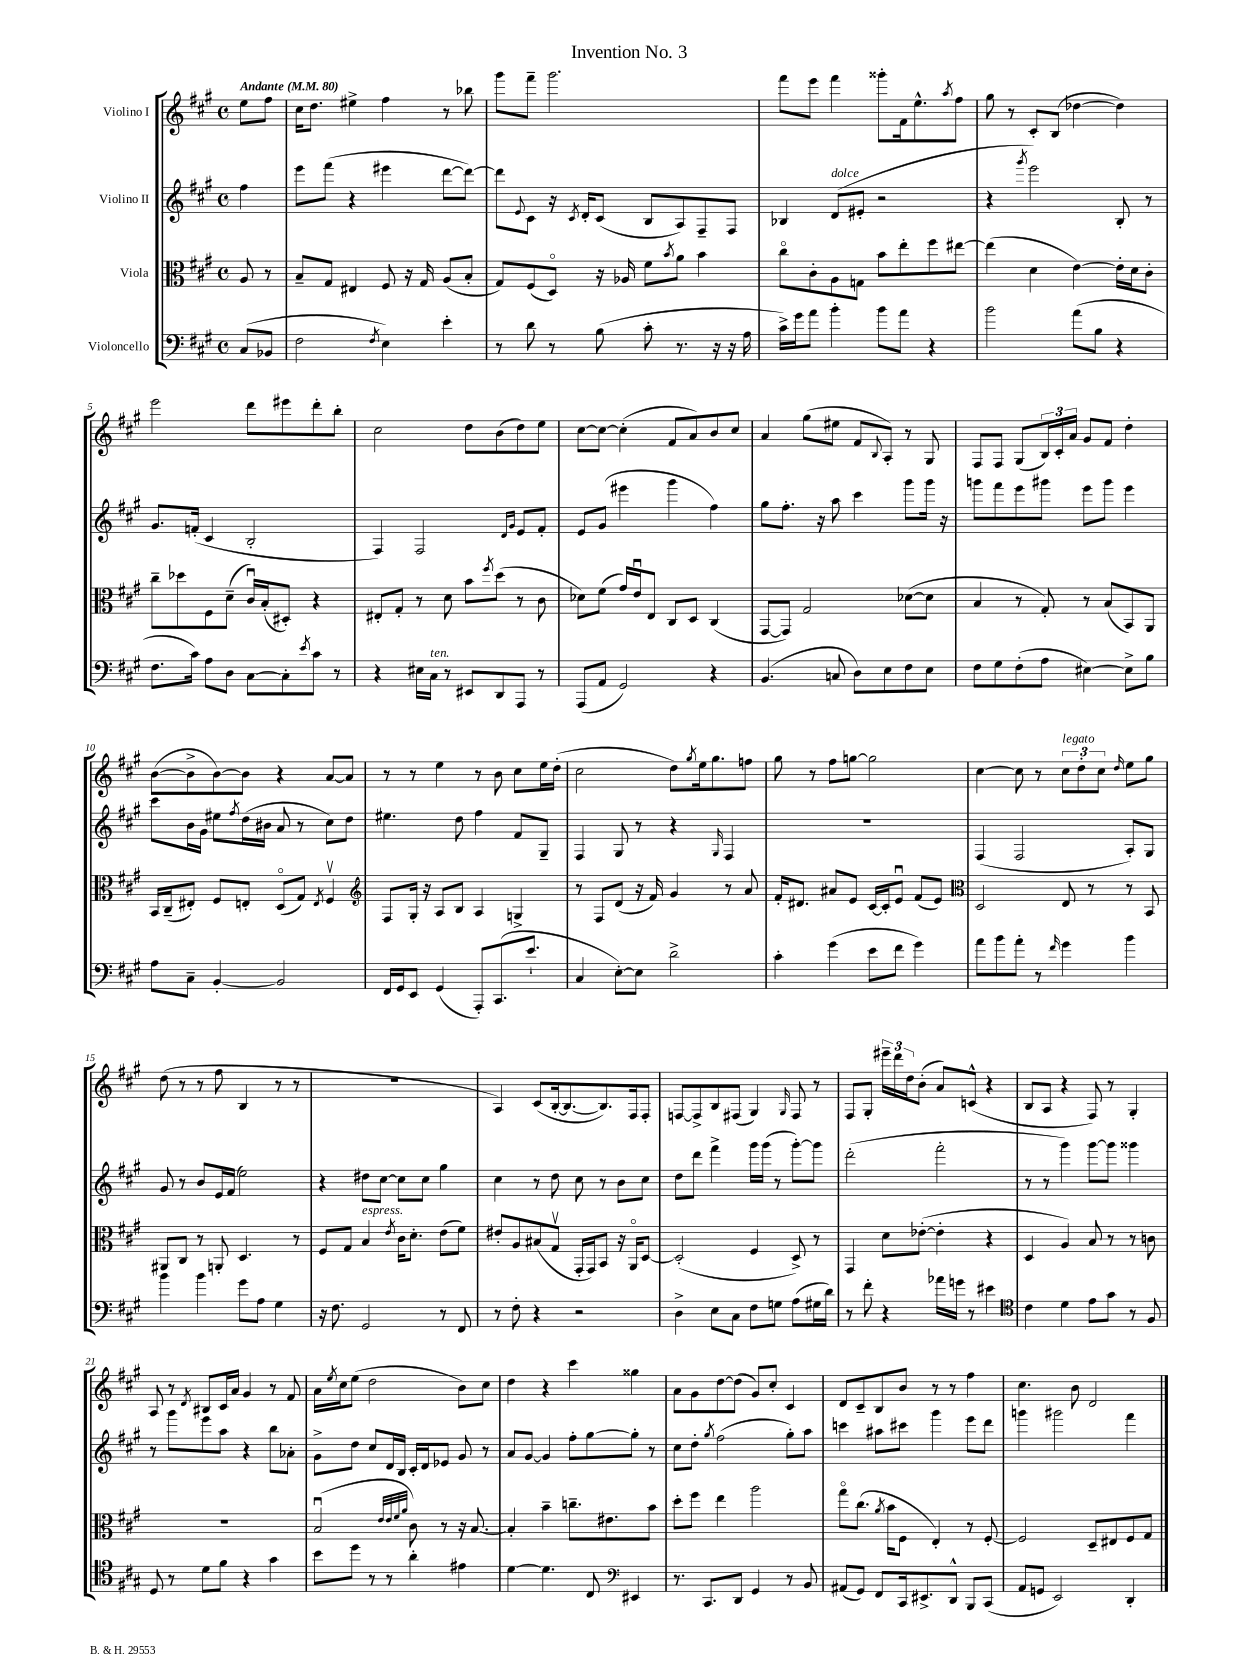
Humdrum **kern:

**kern	**kern	**kern	**kern
*staff4	*staff3	*staff2	*staff1
*clefF4	*clefC3	*clefG2	*clefG2
*k[f#c#g#]	*k[f#c#g#]	*k[f#c#g#]	*k[f#c#g#]
*M4/4	*M4/4	*M4/4	*M4/4
*met(c)	*met(c)	*met(c)	*met(c)
*MM80	*MM80	*MM80	*MM80
(8C#/L	8A/	4ff#\	8ee\L
8BB-/J	8r	.	8ff#\J
=	=	=	=
2F#\	8B~/L	8eee\L	16cc#\LK
.	.	.	8.dd\J
.	8G#/J	(8fff#\J	.
.	4E#/	4r	4ee#^\
8qF#/	.	.	.
4E\)	8F#/	4eee#\	4ff#\
.	16r	.	.
.	16G#/	.	.
4e'\	(8A/L	[8ddd\L	8r
.	8B'/J	8ddd\_J)	8bb-\
=	=	=	=
8r	8G#/L)	8ddd\]L	8ggg#\L
.	.	8qqe/	.
8d\	(8F#/	8c#\J	8fff#~\J
8r	8Do/J)	16r	2.ggg#\
.	.	8qc#/	.
.	.	16d'/LK	.
(8B\	16r	(8c#/J	.
.	16A-/	.	.
8c#'\	8f#\L	8B/L	.
.	8qb/	.	.
8.r	8a\J	8A/)	.
.	4b\	8F#~/	.
16r	.	.	.
16r	.	8F#/J	.
16A\	.	.	.
=	=	=	=
16c#^\LL)	8cc#o\L	4B-/	8fff#\L
16g#\J	.	.	.
8a\J	8c#'\	.	8eee\J
4b'\	8A\	(8d/L	4fff#\
.	8G\J	8e#'/J	.
8b\L	8b\L	2r	8ggg##'\L
8a\J	8ee'\	.	16f#\k
.	.	.	8.ee^^\
4r	8ff#\	.	.
.	.	.	8qaa/
.	[8ee#\J	.	8ff#\J
=	=	=	=
2b\	(4ee#\]	4r	8gg#\
.	.	.	8r
.	.	8qggg#/	.
.	4d\	2eee\)	8c#'/L
.	.	.	(8B/J
(8a\L	[4e\)	.	[4dd-\
8B\J	.	.	.
4r	16e'\]LL	8B'/	4dd-\])
.	16d\J	.	.
.	8c#'\J	8r	.
=	=	=	=
8.F#\L	8cc#~\L	8.g#/L	2eee\
.	8dd-\	.	.
16c#\Jk)	.	(16f'/Jk	.
8A\L	8F#\	4c#/	.
8D\J	(8d~\J	.	.
[8C#\L	16c#u/LL)	2B'/	8ddd\L
.	(16B'/J	.	.
8C#'\]	8D#'/J)	.	8eee#\
8qe/	.	.	.
8c#\J	4r	.	8ddd'\
8r	.	.	8bb'\J
=	=	=	=
4r	8E#'/L	4F#/)	2cc#\
.	8G#'/J	.	.
16E#\LL	8r	2F#/	.
16C#\JJ	.	.	.
8r	8d\	.	.
8EE#/L	8b\L	.	8dd\L
.	8qff#/	.	.
8DD/	(8dd\J	.	(8b\
.	.	16qqd/LL	.
.	.	16qqg#/JJ	.
8AAA/J	8r	8e/L	8dd\)
8r	8c#\	8f#'/J	8ee\J
=	=	=	=
(8AAA/L	8d-\L)	8e/L	[8cc#\L
8AA/J	(8f#\J	(8g#/J	8cc#\_J
2GG#/)	16g#/LL)	4eee#\	(4cc#'\]
.	16eu/J	.	.
.	8E/J	.	.
.	8C#/L	4ggg#\	8f#/L
.	8D/J	.	8a/)
4r	(4C#/	4ff#\)	8b/
.	.	.	8cc#/J
=	=	=	=
(4.BB/	[8GG#/L	8gg#\L	4a/
.	8GG#/]J)	8.ff#'\J	.
.	2G#/	.	(8gg#\L
.	.	16r	.
8C/	.	8aa\	8ee#\J
8D\L)	.	4ccc#\	8f#/L
.	.	.	8qqB/
8E\	.	.	8A'/J)
8F#\	([8d-\L	8ggg#\L	8r
8E\J	8d-\]J	16ggg#\Jk	8G#/
.	.	16r	.
=	=	=	=
8F#\L	4B/	8ggg\L	8F#/L
8G#\	.	8fff#\	8F#/J
(8F#'\	8r	8eee\	(8G#/L
8A\J	8G#'/)	8ggg#\J	24B/L)
.	.	.	24c#'/
.	.	.	24a/JJ
[4E#\)	8r	8eee\L	8g#/L
.	(8B/L	8ggg#\J	8f#/J
8E#^\]L	8BB/)	4eee\	4dd'\
8B\J	8AA/J	.	.
=	=	=	=
8A\L	16BB/LL	8ccc#\L	([8b\L
.	(16C#~/J	.	.
8C#~\J	8E#'/J)	16b\L	8b^\]
.	.	16g#\JJ	.
[4BB'/	8F#/L	8ee#\L	[8b\)
.	.	8qff#/	.
.	8E'/J	(16dd\L	8b\]J
.	.	16b#\JJ	.
2BB/]	(8Do/L	8a/	4r
.	8G#/J)	8r	.
.	8qE/	.	.
.	4F#v/	8cc#\L)	[8a/L
.	.	8dd\J	8a/]J
=	=	=	=
*	*clefG2	*	*
16FF#/LL	8F#/L	4.ee#\	8r
16GG#/J	.	.	.
8EE/J	16G#'/Jk	.	8r
.	16r	.	.
(4GG#/	8A/L	.	4ee\
.	8B/J	8dd\	.
8AAA'/L)	4A/	4ff#\	8r
(8.CC#/	.	.	8b\
.	4G^/	8f#/L	8cc#\L
8.e`/J	.	.	.
.	.	8G#~/J	16ee\L
.	.	.	(16dd'\JJ
=	=	=	=
4C#/	8r	4F#/	2cc#\
.	8F#/L	.	.
[8E'\L)	(8d/J	8G#/	.
8E\]J	16r	8r	.
.	16f#/)	.	.
2d^\	4g#/	4r	8dd\L)
.	.	.	8qgg#/
.	.	.	16ee\k
.	.	.	8.gg#\
.	.	16qqG#/	.
.	8r	4F#/	.
.	8a/	.	8ff\J
=	=	=	=
4c#'\	16f#'/LK	1r	8gg#\
.	8.d#/J	.	.
.	.	.	8r
(4g#\	8a#/L	.	8ff#\L
.	8e/J	.	[8gg\J
8e\L	[16c#/LL	.	2gg\]
.	16c#'/]J	.	.
8f#\J	8eu/J	.	.
4g#\)	(8f#/L	.	.
.	8e/J)	.	.
=	=	=	=
*	*clefC3	*	*
8a\L	2D/	(4F#/	[4cc#\
8b\	.	.	.
8a'\J	.	2F#/	8cc#\]
8r	.	.	8r
16qqf#/	.	.	.
4g#\	8E/	.	12cc#\L
.	.	.	12dd'\
.	8r	.	.
.	.	.	12cc#\J
.	.	.	16qqdd/
4b\	8r	8A'/L)	8ee\L
.	8BB/	8G#/J	8gg#\J
=	=	=	=
4b\	8AA#/L	8g#/	(8dd\
.	8C#/J	8r	8r
4b\	8r	8b/L	8r
.	8AA'/	16e/L	8ff#\
.	.	(16f#/JJ	.
8g#\L	4.D/	2ee\)	4B/
8A\J	.	.	.
4G#\	.	.	8r
.	8r	.	8r
=	=	=	=
16r	8F#/L	4r	1r
8.F#\	.	.	.
.	8G#/J	.	.
2GG#/	4B/	8dd#\L	.
.	.	[8cc#\J	.
.	8qe/	.	.
.	16c#\LK	8cc#\]L	.
.	8.d'\J	.	.
.	.	8cc#\J	.
8r	(8e\L	4gg#\	.
8FF#/	8f#\J)	.	.
=	=	=	=
8r	8e#'/L	4cc#\	4A/)
8F#'\	8A/	.	.
4r	(8B#/	8r	(8c#/L
.	8G#v/J	8dd\	[16B'/k
.	.	.	8.B/_
2r	16GG#'/LL	8cc#\	.
.	16GG#/J)	.	.
.	8BB/J	8r	8.B/])
.	16r	8b\L	.
.	16AAo/LK	.	16F#/k
.	[8D/J	8cc#\J	8F#'/J
=	=	=	=
4D^\	(2D'/]	8dd\L	[8F/L
.	.	8ddd\J	8F^/]
8E\L	.	4fff#^\	8B/
8C#\J	.	.	(8F#/J
8F#\L	4F#/	16ggg#\LL	4G#/)
.	.	(16ggg#\JJ	.
8G\J	.	8r	.
.	.	.	16qqG#/
(8A\L	8D^/)	[8ggg#'\L)	8F#/
16G#\L	8r	8ggg#\]J	8r
16d\JJ)	.	.	.
=	=	=	=
8r	4GG#/	(2ddd'\	8F#/L
8f#'\	.	.	8G#'/J
4r	8d\L	.	24eee#~\LL
.	.	.	24ddd\
.	.	.	24dd\J
.	([8e-'\J	.	(8b'\J
16a-\LL	4e-'\]	2fff#'\	8a/L)
16g\JJ	.	.	.
8r	.	.	(8c^^/J
4e#\	4r	.	4r
=	=	=	=
*clefC4	*	*	*
4c#\	4D/	8r	8B/L
.	.	8r	8A/J
4d\	4A/)	4ggg#\)	4r
8e\L	8B/	[8ggg#\L	8F#/)
8g#\J	8r	8ggg#\]J	8r
8r	8r	4ggg##\	4G#'/
8F#/	8c\	.	.
=	=	=	=
8D/	1r	8r	8A/
8r	.	8ggg#\L	8r
.	.	.	8qd/
8d\L	.	8eee\	8B#/L
8f#\J	.	8aa\J	16c#/L
.	.	.	16a/JJ
4r	.	4r	4g#/
4g#\	.	8bb\L	8r
.	.	8a-'\J	8f#/
=	=	=	=
8b\L	(2Bu/	8g#^\L	16a\LL
.	.	.	8qee/
.	.	.	16cc#\J
8dd\J	.	8dd\J	(8ee\J
8r	.	8cc#/L	2dd\
8r	.	16d/L	.
.	.	16B/JJ	.
.	32qqe/LLL	.	.
.	32qqe/	.	.
.	32qqf#/	.	.
.	32qqa/JJJ	.	.
4a'\	8c#\)	16c#'/LL	.
.	.	16d/J	.
.	8r	8e-/J	.
4e#\	16r	8g#/	8b\L)
.	[8.B/	.	.
.	.	8r	8cc#\J
=	=	=	=
[4d\	4B'/]	8a/L	4dd\
.	.	[8g#/J	.
4.d\]	4b~\	4g#/]	4r
.	8.cc~\L	8ff#'\L	4ccc#\
8C#/	.	[8gg#\	.
.	8.e#\	.	.
*clefF4	*	*	*
4EE#/	.	8gg#'\]J	4gg##\
.	8b\J	8r	.
=	=	=	=
8.r	8dd'\L	8cc#\L	8a\L
.	8ff#\J	8dd'\J	8g#\
8.CC#/L	.	.	.
.	.	8qgg#/	.
.	4ee\	(2ff#\	[8dd\
8DD/J	.	.	(8dd\]J
4GG#/	2aa\	.	8g#/L)
.	.	.	8cc#'/J
8r	.	8gg#'\L)	4c#/
8BB/	.	8aa\J	.
=	=	=	=
(8AA#/L	8gg#o\L	4ccc\	8d/L
8GG#/J)	(8.cc#\J	.	8c#~/
8FF#/L	.	8aa#\L	8B/
.	8qa/	.	.
.	16b\LK	.	.
16CC#/k	8F#\J	8ccc#\J	8b/J
8.EE#^/	.	.	.
.	4E'/)	4ggg#\	8r
8DD^^/J	.	.	8r
8BBB/L	8r	8eee\L	4ff#\
(8CC#/J	[8F#'/	8ddd\J	.
=	=	=	=
8AA/L	2F#/]	4ggg\	4.cc#\
8GG/J	.	.	.
2EE/)	.	2ggg#\	.
.	.	.	8b\
.	8D~/L	.	2d/
.	8E#/	.	.
4DD'/	8F#/	4fff#\	.
.	8G#/J	.	.
==	==	==	==
*-	*-	*-	*-
